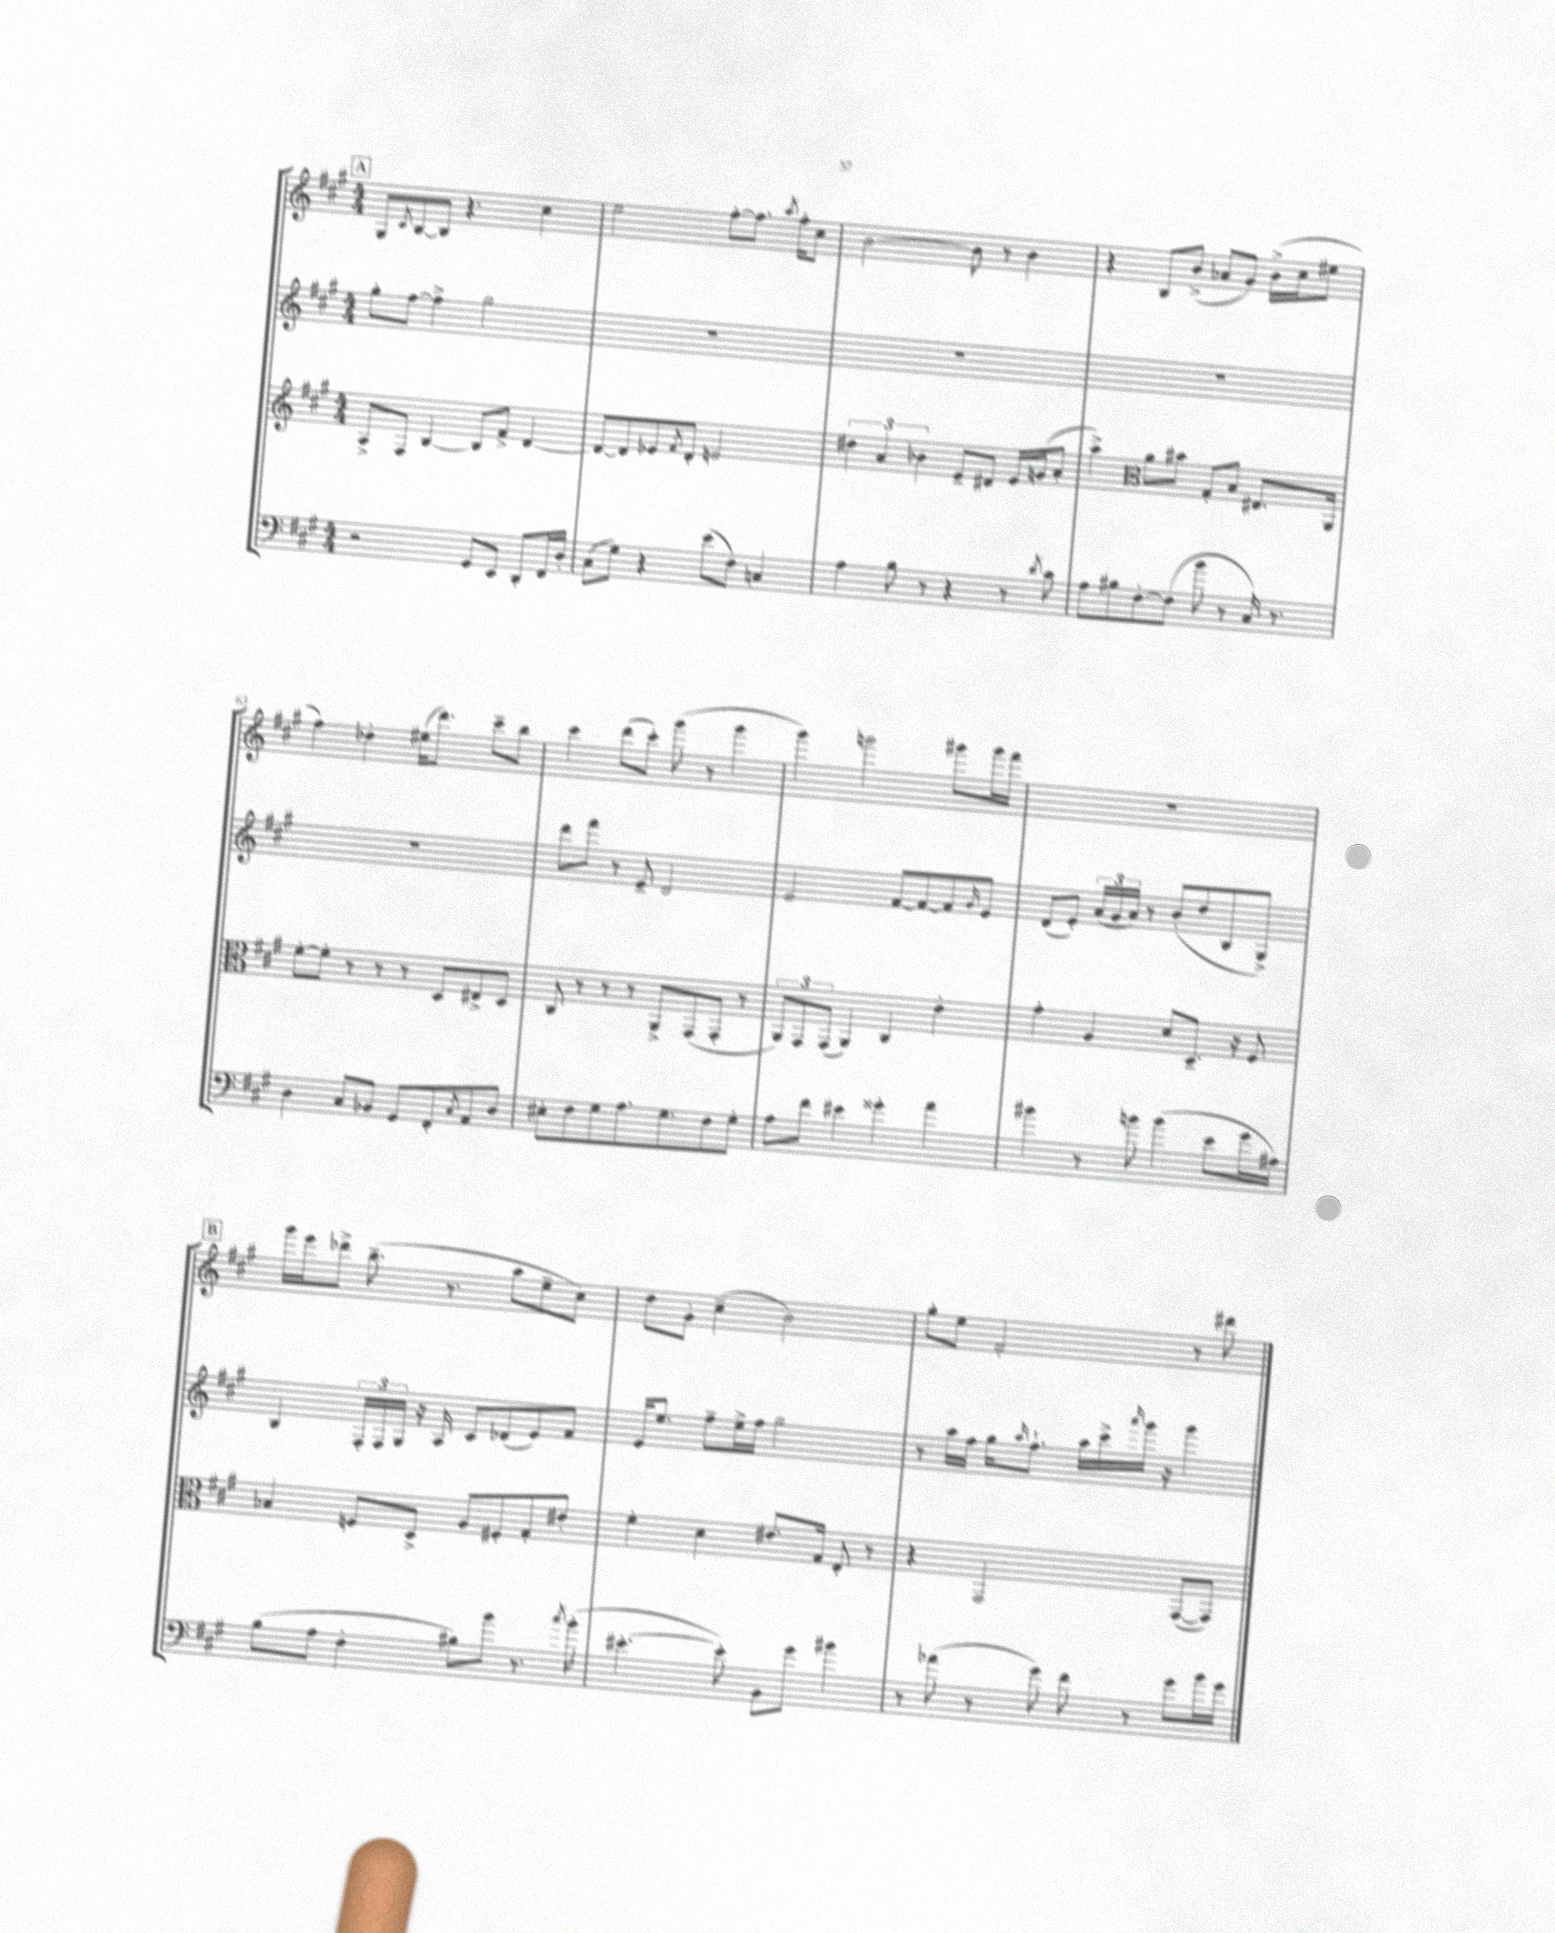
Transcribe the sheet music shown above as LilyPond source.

<<
\new StaffGroup <<
\new Staff = "s0" {
    \clef treble \key a \major \numericTimeSignature \time 4/4
    \mark \markup { \box "A" } gis8 \acciaccatura { cis'8 } b8~ b8 r4. cis''4 |
    e''2 fis''8~-. fis''8. \acciaccatura { a''8 } fis''16-. cis''8 |
    b'2~ b'8 r8 b'4 |
    r4 b8 b'8->( aes'8 gis'8) b'16->( cis''16 eis''8 |
    fis''4) des''4-. eis''16( d'''8.) cis'''8-- b''8 |
    cis'''4 d'''8( cis'''8-.) gis'''8( r8 gis'''4 |
    gis'''4) g'''2 gis'''8 gis'''16 fis'''16 |
    R1 |
    \mark \markup { \box "B" } gis'''16 e'''16 des'''8-> b''8.--( r8. a''8 e''8-- cis''8) |
    d''8 gis'8-. cis''4--( b'2) |
    gis''8-. e''8 fis'2-. r8 dis'''8 \bar "|." |
}
\new Staff = "s1" {
    \clef treble \key a \major \numericTimeSignature \time 4/4
    \mark \markup { \box "A" } gis''8-. fis''8~ fis''4-> gis''2 |
    R1 |
    R1 |
    R1 |
    R1 |
    d'''8 fis'''8 r8 e'8-- d'2 |
    e'2 fis'8~ fis'8~ fis'8 \grace { gis'16 } e'8 |
    d'8( e'8-.) \tuplet 3/2 { a'16( gis'16 a'16) } r8 b'8-.( d''8 b8 gis8->) |
    \mark \markup { \box "B" } b4 \tuplet 3/2 { fis16-. fis16 gis16 } r16 a16 cis'8 des'8( e'8) fis'8 |
    e'16 e''8. fis''8-- e''16-> fis''16 gis''2 |
    r8 a''16 fis''16 gis''16 \grace { a''16 } fis''8.-! a''16 cis'''16-> \grace { a'''16 } gis'''16 r16 gis'''4 \bar "|." |
}
\new Staff = "s2" {
    \clef treble \key a \major \numericTimeSignature \time 4/4
    \mark \markup { \box "A" } a8-> fis8 b4~ b8 fis'8-> d'4~ |
    d'8~ d'8 ees'8 \acciaccatura { fis'8 } d'8-. e'2 |
    \tuplet 3/2 { dis''4 a'4 bes'4 } e'8-- dis'8 e'16 g'16( a'8-. |
    a''4->) \clef alto a'8 bis'8 gis8-. b8 eis8. a,16 |
    fis'8~-. fis'8-. r8 r8 r8 d8 eis8-> d8 |
    cis8 r8 r8 r8 a,8-> gis,8( gis,8-. r8 |
    \tuplet 3/2 { a,8) gis,8 gis,8( } a,4) cis4 e'4-. |
    gis'4-. a4 d'8 d8.-- r16 fis8 |
    \mark \markup { \box "B" } bes4 f8 d8-> a8 fis8-. gis8-. eis'8-. |
    fis'4-. d'4 eis'8. gis16 e8-. r8 |
    r4 gis,2 gis,8~( gis,8) \bar "|." |
}
\new Staff = "s3" {
    \clef bass \key a \major \numericTimeSignature \time 4/4
    \mark \markup { \box "A" } r2 gis,8 e,8 d,8-. fis,16 d16-. |
    cis8( gis8) r4 e'8( fis8) c4 |
    a4 b8 r8 r4 r8 \acciaccatura { d'8 } cis'8 |
    a8 bis8 fis8~-. fis8( b'8 r8 cis16) r8. |
    d4 cis8 bes,8 gis,8 fis,8-. \acciaccatura { cis8 } a,8 d8 |
    eis8-. fis8 gis8 a8. gis8. fis8 gis8-. |
    a8 fis'8 eis'4 gisis'4-. a'4 |
    bis'4 r8 b'8 b'4( e'8 gis'16 ais16) |
    \mark \markup { \box "B" } b8( a8 fis4-. bis8) b'8 r8. \acciaccatura { cis''8 } b'16-.( |
    eis'4.~-. eis'8-.) b,8 gis'8 bis'4 |
    r8 aes'8( r8 gis'8) fis'8 r8 gis'8 b'16 gis'16 \bar "|." |
}
>>
>>
\layout { \context { \Score currentBarNumber = #59 } }
